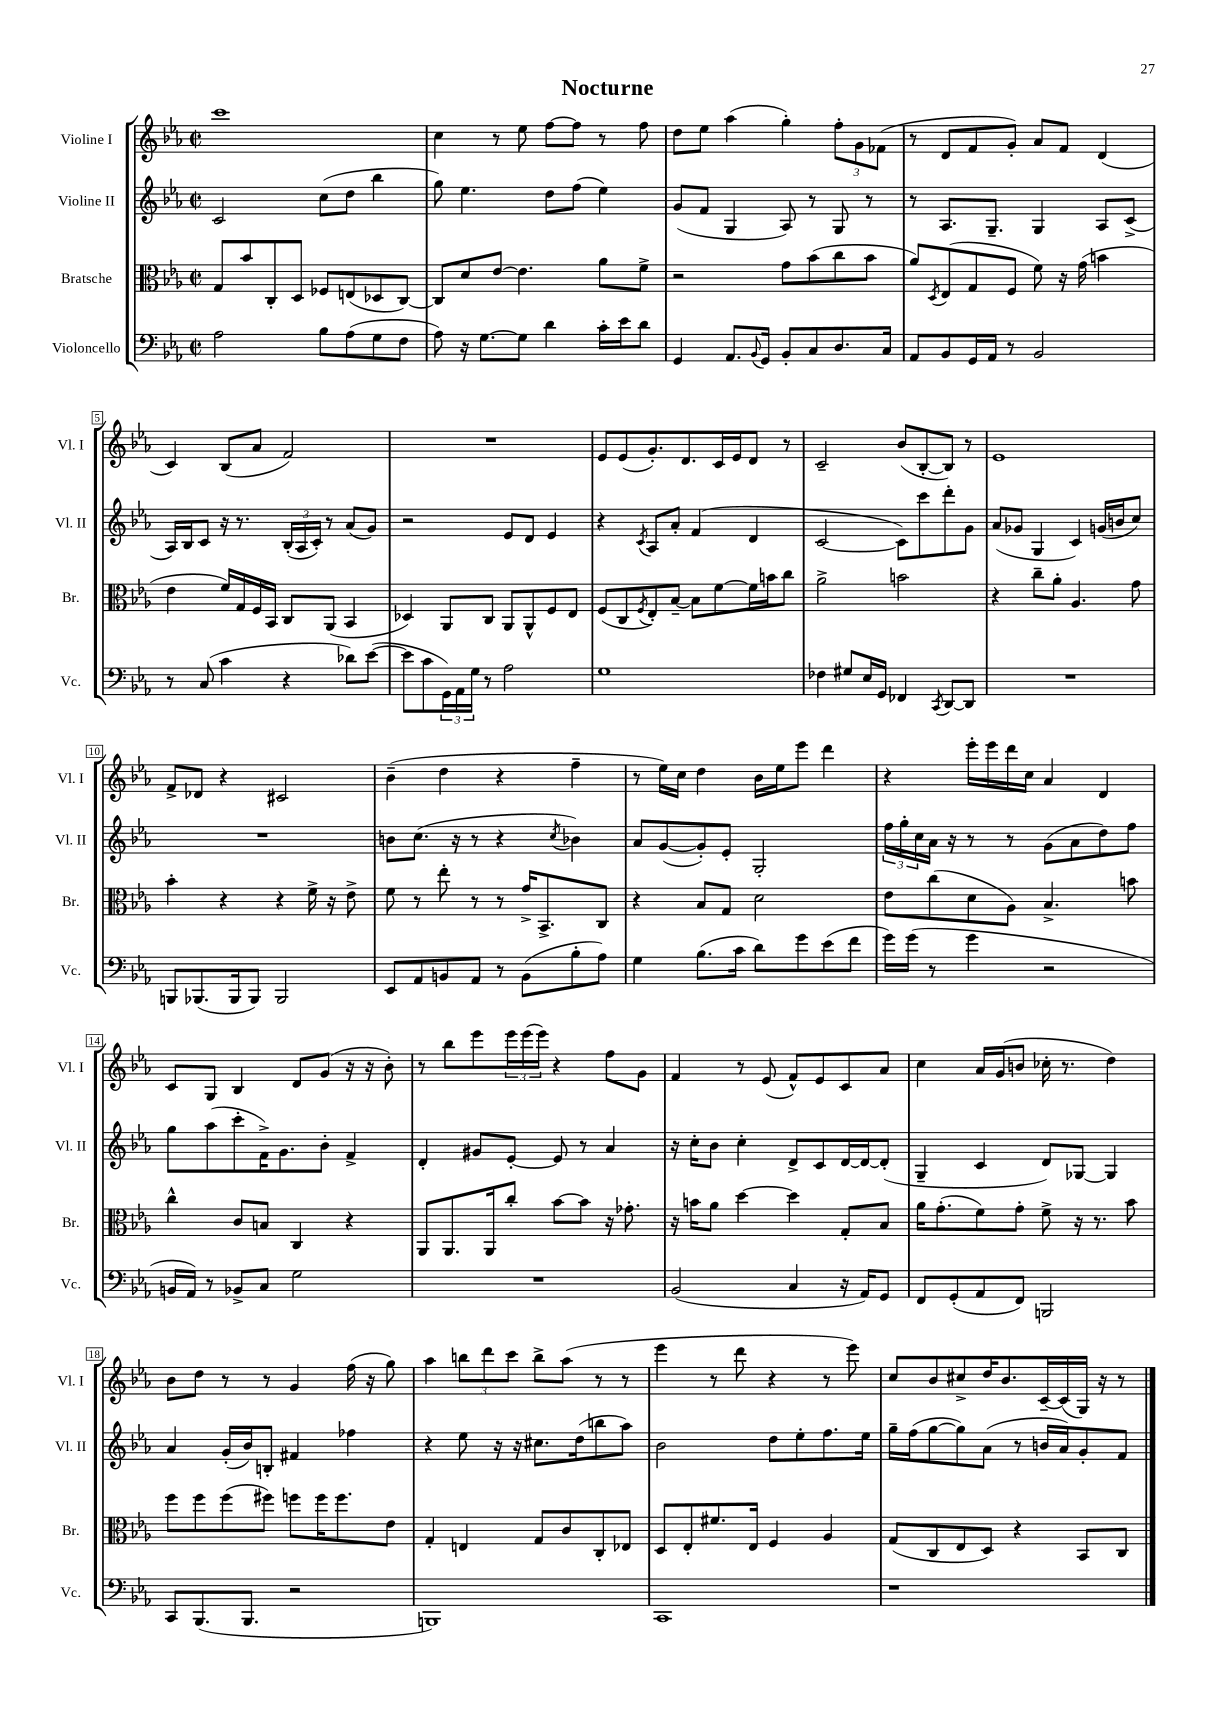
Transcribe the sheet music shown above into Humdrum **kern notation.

**kern	**kern	**kern	**kern
*part4	*part3	*part2	*part1
*staff4	*staff3	*staff2	*staff1
*I"Violoncello	*I"Bratsche	*I"Violine II	*I"Violine I
*I'Vc.	*I'Br.	*I'Vl. II	*I'Vl. I
*clefF4	*clefC3	*clefG2	*clefG2
*k[b-e-a-]	*k[b-e-a-]	*k[b-e-a-]	*k[b-e-a-]
*M2/2	*M2/2	*M2/2	*M2/2
*met(c|)	*met(c|)	*met(c|)	*met(c|)
=1	=1	=1	=1
2A-\	8G/L	2c/	1ccc
.	8b-/	.	.
.	8C'/	.	.
.	8D/J	.	.
8B-\L	8F-X/L	(8cc\L	.
(8A-\	(8En/	8dd\J	.
8G\	8D-X/	4bb-\	.
8F\J	[8C/J)	.	.
=2	=2	=2	=2
8A-\)	8C/L]	8gg\)	4cc\
16r	8d/	4.ee-\	.
[8.G\L	.	.	.
.	[8e-/J	.	8r
8G\J]	4.e-\]	.	8ee-\
4d\	.	8dd\L	[8ff\L
.	.	(8ff\J	8ff\J]
16c'\LL	8a-\L	4ee-\)	8r
16e-\J	.	.	.
8d\J	8f^\J	.	8ff\
=3	=3	=3	=3
4GG/	2r	(8g/L	8dd\L
.	.	8f/J	8ee-\J
8.AA-/L	.	4G/	(4aa-\
8qqBB-/	.	.	.
16GG/Jk	.	.	.
8BB-'/L	8g\L	8A-/)	4gg'\)
8C/	(8b-\	8r	.
8.D/	8cc\	8G/	12ff'\L
.	.	.	12g\
.	8b-\J	8r	.
.	.	.	(12f-X\J
16C/Jk	.	.	.
=4	=4	=4	=4
8AA-/L	8a-/L)	8r	8r
.	8qD/	.	.
8BB-/	(8E-/	8.A-/L	8d/L
16GG/L	8G/	.	8f/
16AA-/JJ	.	8.G~/J	.
8r	8F/J	.	8g'/J)
2BB-/	8f\)	4G/	8a-/L
.	16r	.	8f/J
.	(16g\	.	.
.	4bn\	8A-/L	(4d/
.	.	(8c^/J	.
!!LO:LB:g=z
=5	=5	=5	=5
8r	4e-\	16A-/LL)	4c/)
.	.	16B-/J	.
(8C/	.	8c/J	.
4c\	16f/LL)	16r	(8B-/L
.	16G/	8.r	.
.	16F/	.	8a-/J
.	16BB-/JJ	.	.
4r	8C/L	(24B-'/LL	2f/)
.	.	24A-/	.
.	.	24c'/JJ)	.
.	(8AA-/J	8r	.
8d-X\L)	4BB-/	(8a-/L	.
([8e-\J	.	8g/J)	.
=6	=6	=6	=6
8e-\L]	4D-X/)	2r	1r
8c\	.	.	.
24GG\L)	8AA-/L	.	.
24AA-\	.	.	.
24G\JJ	.	.	.
8r	8C/J	.	.
2A-\	8AA-/L	8e-/L	.
.	8AA-^^/	8d/J	.
.	8F/	4e-/	.
.	8E-/J	.	.
=7	=7	=7	=7
1G	(8F/L	4r	8e-/L
.	8C/	.	(8e-/
.	8qF/	8qc/	.
.	8E-'/)	8A-/L	8.g'/)
.	[8B-~/J	8a-'/J	.
.	.	.	8.d/
.	8B-\L]	(4f/	.
.	[8f\	.	16c/L
.	.	.	16e-/J
.	16f\L]	4d/	8d/J
.	16bn\J	.	.
.	8cc\J	.	8r
=8	=8	=8	=8
4F-X\	2a-^\	[2c/	2c~/
8G#X/L	.	.	.
16E-/L	.	.	.
16GG/JJ	.	.	.
4FF-X/	2bn\	8c\L])	(8b-/L
.	.	8ccc\	[8B-'/
8qCC/	.	.	.
[8DD/L	.	8ddd'\	8B-/J])
8DD/J]	.	8g\J	8r
=9	=9	=9	=9
1r	4r	(8a-/L	1e-
.	.	8g-X/J	.
.	8cc~\L	4G/	.
.	8a-'\J	.	.
.	4.A-/	4c/)	.
.	.	(16gn/LL	.
.	.	16bn/J	.
.	8g\	8cc/J)	.
!!LO:LB:g=z
=10	=10	=10	=10
8BBBn/L	4b-'\	1r	8f^/L
(8.BBB-X/	.	.	8d-X/J
.	4r	.	4r
16BBB-/k	.	.	.
8BBB-/J)	.	.	.
2BBB-/	4r	.	2c#X/
.	16f^\	.	.
.	16r	.	.
.	8e-^\	.	.
=11	=11	=11	=11
8EE-/L	8f\	8bn\L	(4b-~\
8AA-/	8r	(8.cc\J	.
8BBn/	8ee-'\	.	4dd\
.	.	16r	.
8AA-/J	8r	8r	.
8r	8r	4r	4r
(8BB\L	16g^/KL	.	.
.	8.BB-^/	.	.
.	.	8qcc/	.
8B-'\	.	4b-X\)	4ff~\
8A-\J)	8C/J	.	.
=12	=12	=12	=12
4G\	4r	8a-/L	8r
.	.	([8g/	16ee-\LL)
.	.	.	16cc\JJ
(8.B-\L	8B-/L	8g'/])	4dd\
.	8G/J	8e-'/J	.
16c\Jk	.	.	.
8d\L)	2d\	2G'/	16b-\LL
.	.	.	16ee-\J
8g\	.	.	8eee-\J
(8e-\	.	.	4ddd\
8f\J	.	.	.
=13	=13	=13	=13
16g\LL)	8e-\L	24ff\LL	4r
.	.	24gg'\	.
(16g\JJ	.	.	.
.	.	24cc\	.
8r	(8cc\	16a-\JJ	.
.	.	16r	.
4g\	8d\	8r	16eee-'\LL
.	.	.	16eee-\
.	8A-\J)	8r	16ddd\
.	.	.	16cc\JJ
2r	4.B-^/	(8g\L	4a-/
.	.	8a-\	.
.	.	8dd\)	4d/
.	8bn\	8ff\J	.
!!LO:LB:g=z
=14	=14	=14	=14
16BBn/LL	4cc^^\	8gg\L	8c/L
16AA-/JJ)	.	.	.
8r	.	(8aa-\	8G/J
8BB-X^/L	8c/L	8ccc'\	4B-/
8C/J	8Bn/J	16f^\K)	.
.	.	8.g\	.
2G\	4C/	.	8d/L
.	.	8b-'\J	(8g/J
.	4r	4f^/	16r
.	.	.	16r
.	.	.	8b-'\)
=15	=15	=15	=15
1r	8AA-/L	4d'/	8r
.	8.AA-/	.	8bb-\L
.	.	8g#X/L	8eee-\
.	16AA-/k	.	.
.	8cc'/J	[8e-'/J	24eee-\L
.	.	.	(24eee-\
.	.	.	24eee-\JJ)
.	[8b-\L	8e-/]	4r
.	8b-\J]	8r	.
.	16r	4a-/	8ff\L
.	8.g-X'\	.	.
.	.	.	8g\J
=16	=16	=16	=16
(2BB-/	16r	16r	4f/
.	16bn\KL	16cc'\KL	.
.	8a-\J	8b-\J	.
.	[4dd\	4cc'\	8r
.	.	.	(8e-/
4C/	4dd\]	8d^/L	8f^^/L)
.	.	8c/	8e-/
16r	8G'/L	[16d/L	8c/
16AA-/KL)	.	16d/J_	.
8GG/J	8B-/J	(8d'/J]	8a-/J
=17	=17	=17	=17
8FF/L	16a-\KL	4G~/	4cc\
.	(8.g'\	.	.
(8GG'/	.	.	.
8AA-/	8f\)	4c/	16a-/LL
.	.	.	(16g/J
8FF/J)	8g'\J	.	8bn/J
2BBBn/	8f^\	8d/L)	16cc-X'\
.	.	.	8.r
.	16r	[8G-X/J	.
.	8.r	.	.
.	.	4G-/]	4dd\)
.	8b-\	.	.
!!LO:LB:g=z
=18	=18	=18	=18
8CC/L	8ff\L	4a-/	8b-\L
(8.BBB-/	8ff\	.	8dd\J
.	(8ff\	(16g'/LL	8r
8.BBB-/J	.	16b-/J)	.
.	8ff#X\J)	8Bn'/J	8r
2r	8ffn\L	4f#X/	4g/
.	16ff\K	.	.
.	8.ff\	.	.
.	.	4ff-X\	(16ff\
.	.	.	16r
.	8e-\J	.	8gg\)
=19	=19	=19	=19
1BBBn)	4G'/	4r	4aa-\
.	4En/	8ee-\	12bbn\L
.	.	.	12ddd\
.	.	16r	.
.	.	.	12ccc\J
.	.	16r	.
.	8G/L	8.cc#X\L	8bb^\L
.	8c/	.	(8aa-\J
.	.	(16dd\k	.
.	8C'/	8bbn\	8r
.	8E-X/J	8aa-\J)	8r
=20	=20	=20	=20
1CC	8D/L	2b-\	4eee-\
.	8E-'/	.	.
.	8.f#X/	.	8r
.	.	.	8ddd\
.	16E-/Jk	.	.
.	4F/	8dd\L	4r
.	.	8ee-'\	.
.	4A-/	8.ff\	8r
.	.	.	8eee-\)
.	.	16ee-\Jk	.
=21	=21	=21	=21
1r	(8G/L	16gg~\LL	8cc/L
.	.	(16ff\J	.
.	8C/	[8gg\	8b-/
.	8E-/	8gg\])	8cc#X^/
.	8D/J)	(8a-\J	16dd/K
.	.	.	8.b-/
.	4r	8r	.
.	.	16bn/LL	[16c~/L
.	.	16a-/J)	(16c/]
.	8BB-/L	8g'/	16G/JJ)
.	.	.	16r
.	8C/J	8f/J	8r
==	==	==	==
*-	*-	*-	*-
